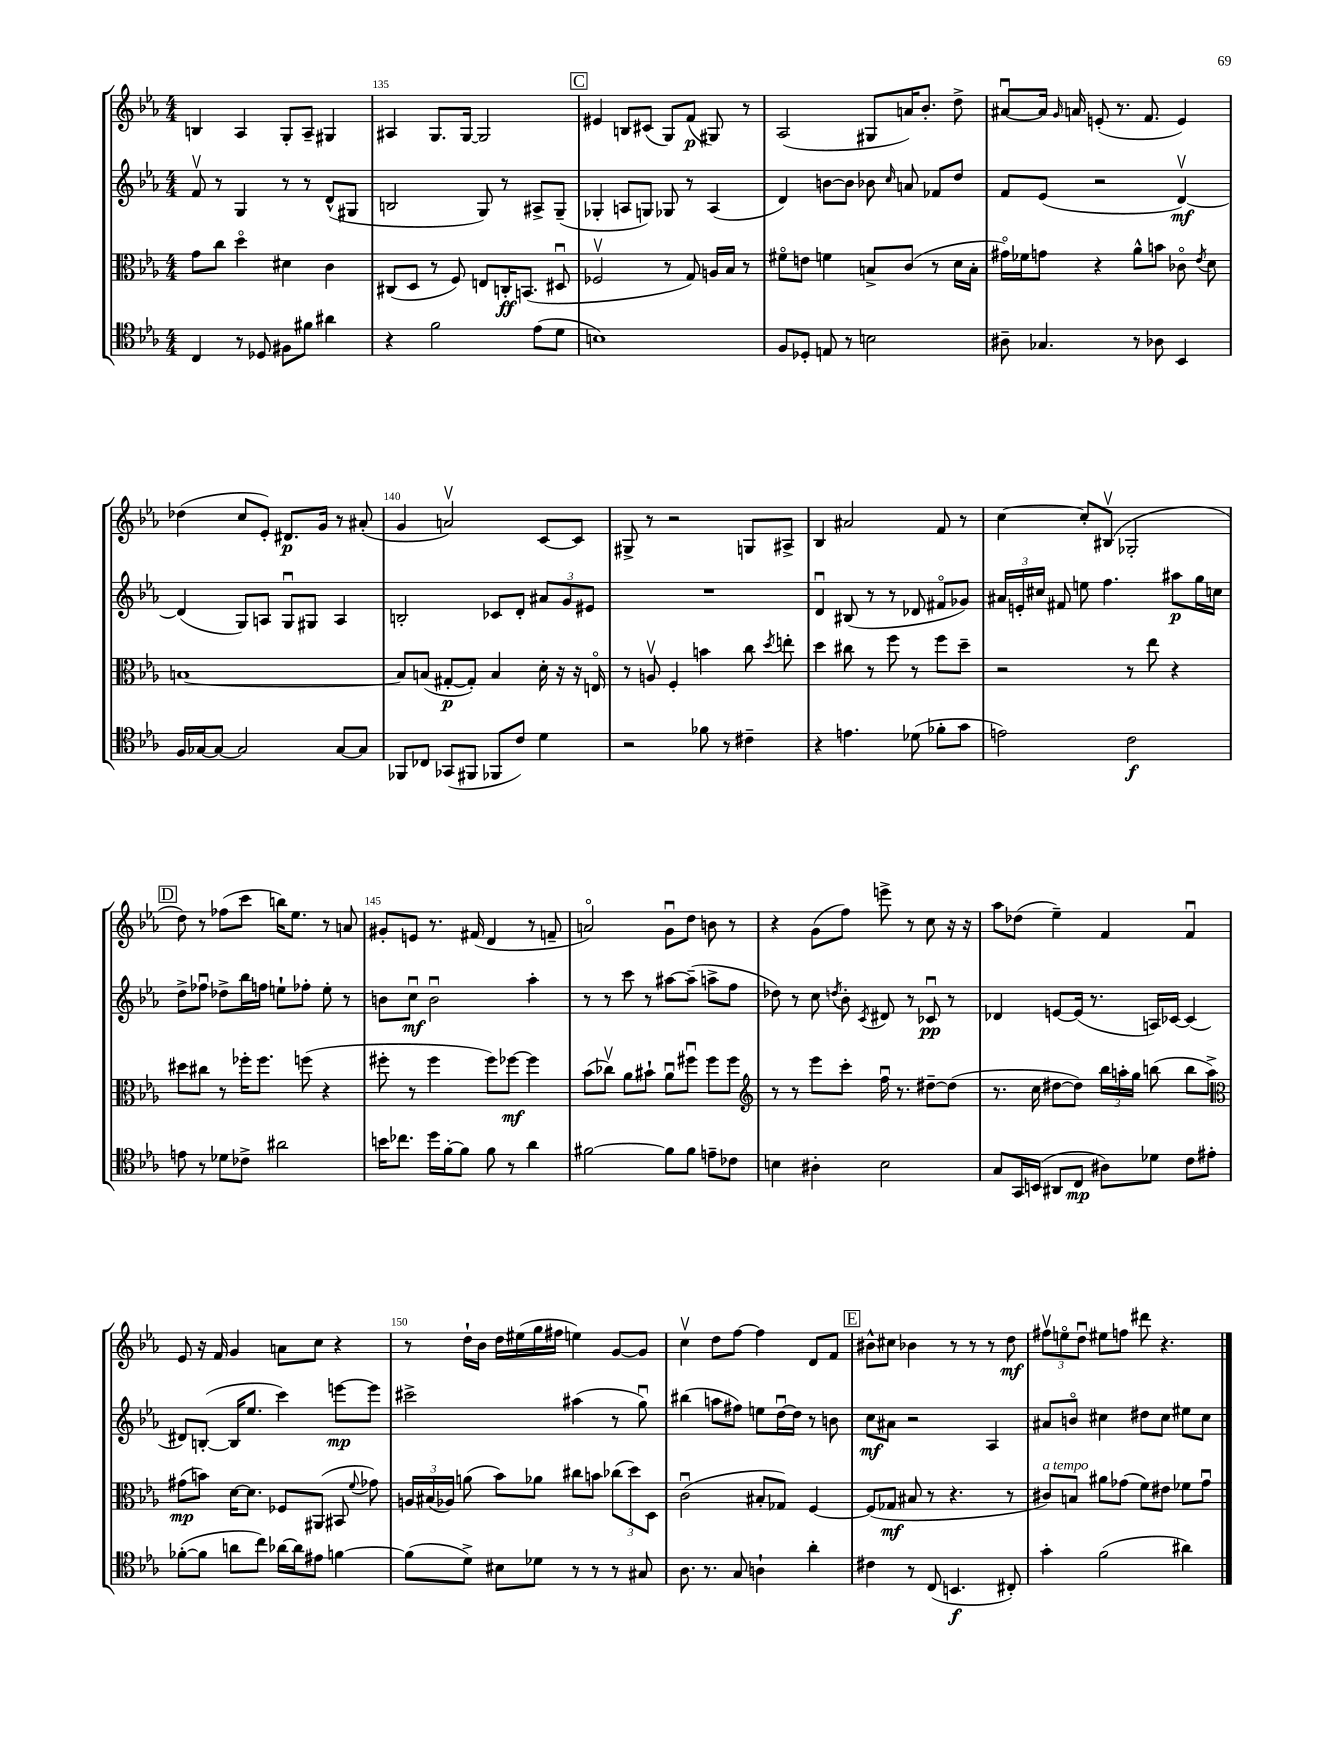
<<
\new StaffGroup <<
\new Staff = "s0" {
    \clef treble \key ees \major \numericTimeSignature \time 4/4
    \autoBeamOff b4 aes4 g8[-. aes8]-- gis4 |
    ais4 g8.[ g16]~ g2 |
    \mark \markup { \box "C" } eis'4 b8[ cis'8]( g8[) f'8]\p( gis8) r8 |
    aes2( gis8[ a'16) bes'8.]-. d''8-> |
    ais'8[~\downbow ais'16] \grace { g'16 } a'16 e'8-.( r8. f'8. e'4) |
    des''4( c''8[ ees'8]-.) dis'8.[\p g'16] r8 ais'8-.( |
    g'4 a'2\upbow) c'8[~ c'8] |
    gis8-> r8 r2 g8[ ais8]-> |
    bes4 ais'2 f'8 r8 |
    c''4~ c''8[-. bis8]\upbow( ges2-. |
    \mark \markup { \box "D" } d''8) r8 fes''8[( c'''8] b''16[) ees''8.] r8 a'8 |
    gis'8[-. e'8] r8. fis'16( d'4 r8 f'8-- |
    a'2\flageolet) g'8[\downbow d''8] b'8 r8 |
    r4 g'8[( f''8]) e'''8-> r8 c''8 r16 r16 |
    aes''8[ des''8]( ees''4--) f'4 f'4\downbow |
    ees'8 r16 f'16 g'4 a'8[ c''8] r4 |
    r8 d''16[-! bes'16] d''16[ eis''16( g''16 fis''16] e''4) g'8[~ g'8] |
    c''4\upbow d''8[ f''8]~ f''4 d'8[ f'8] |
    \mark \markup { \box "E" } bis'8[-^ cis''8] bes'4 r8 r8 r8 d''8\mf |
    \tuplet 3/2 { fis''8[\upbow e''8\flageolet d''8]\downbow } eis''8[ f''8] dis'''8 r4. \bar "|." |
}
\new Staff = "s1" {
    \clef treble \key ees \major \numericTimeSignature \time 4/4
    \autoBeamOff f'8\upbow r8 g4 r8 r8 d'8[-^( gis8] |
    b2 g8) r8 ais8[-> g8]--( |
    \mark \markup { \box "C" } ges4-. a8[ g8]) ges8 r8 a4( |
    d'4) b'8[~ b'8] bes'8 \grace { c''16 } a'8 fes'8[ d''8] |
    f'8[ ees'8]( r2 d'4~\upbow\mf) |
    d'4( g8[) a8] g8[\downbow gis8] a4 |
    b2-. ces'8[ d'8]-. \tuplet 3/2 { ais'8[ g'8 eis'8] } |
    R1 |
    d'4\downbow bis8( r8 r8 des'8 fis'8[\flageolet ges'8]) |
    \tuplet 3/2 { ais'16[ e'16-. cis''16] } fis'8 e''8 f''4. ais''8[\p g''16 c''16] |
    \mark \markup { \box "D" } d''8[-> fes''8]\downbow des''8[-> bes''16 f''16] e''8[-! fes''8]-. e''8-. r8 |
    b'8[ c''8]\downbow\mf b'2\downbow aes''4-. |
    r8 r8 c'''8 r8 ais''8[~ ais''8]--( a''8[-> f''8] |
    des''8) r8 c''8 \acciaccatura { d''8 } bes'8-. \acciaccatura { c'8 } dis'8 r8 ces'8\downbow\pp r8 |
    des'4 e'8[~ e'16]( r8. a16[) ces'16]~ ces'4( |
    dis'8[) b8]~-.( b16[ ees''8.] c'''4) e'''8[~\mp e'''8] |
    cis'''2-> ais''4( r8 g''8\downbow) |
    bis''4( a''8[ fis''8]) e''8[ d''16~\downbow d''16] r8 b'8 |
    \mark \markup { \box "E" } c''8[\mf ais'8] r2 aes4 |
    ais'8[ b'8]\flageolet cis''4 dis''8[ cis''8] eis''8[ cis''8] \bar "|." |
}
\new Staff = "s2" {
    \clef alto \key ees \major \numericTimeSignature \time 4/4
    \autoBeamOff g'8[ c''8] d''4\flageolet dis'4 c'4 |
    cis8[( d8] r8 f8) e8[ c16-.\ff b,8.]( dis8\downbow |
    \mark \markup { \box "C" } fes2\upbow r8 g8) a16[ bes16] r8 |
    fis'8[\flageolet e'8] f'4 b8[-> c'8]( r8 d'16[ b16]-. |
    gis'16[\flageolet) fes'16 g'8] r4 aes'8[-^ b'8] ces'8\flageolet \acciaccatura { ees'8 } d'8 |
    b1~ |
    b8[ b8]( gis8[~-.\p gis8]-.) b4 d'16-. r16 r16 e16\flageolet |
    r8 a8\upbow f4-. b'4 c''8 \acciaccatura { d''8 } e''8-. |
    d''4 cis''8 r8 f''8 r8 f''8[ d''8]-- |
    r2 r8 ees''8 r4 |
    \mark \markup { \box "D" } dis''8[ cis''8] r8 fes''16[-. fes''8.] f''8( r4 |
    fis''8-. r8 fis''4 fis''8[) fes''8]~\mf fes''4 |
    bes'8[( ces''8]\upbow) aes'8[ bis'8]-! aes'8[\downbow fis''8]\downbow fis''8[ fis''8] |
    \clef treble r8 r8 ees'''8[ c'''8]-. f''16\downbow r8. dis''8[~-- dis''8]( |
    r8. c''16 dis''8[~ dis''8]) \tuplet 3/2 { bes''16[ a''16-. g''16] } b''8( b''8[ a''8]->) |
    \clef alto gis'8[\mp( b'8]) d'16[~ d'8.] fes8[ ais,8]( bis,8 \appoggiatura { f'8 } ges'8) |
    \tuplet 3/2 { a16[ bis16( aes16]) } a'8( bes'8[) aes'8] cis''8[ b'8] \tuplet 3/2 { ces''8[( d''8) d8] } |
    c'2\downbow( bis8[-. ges8]) f4~ |
    \mark \markup { \box "E" } f8[( ges8]\mf bis8 r8 r4. r8 |
    cis'8[^\markup { \italic "a tempo" }) b8] ais'8[ ges'8]( f'8[) eis'8] fes'8[ ges'8]\downbow \bar "|." |
}
\new Staff = "s3" {
    \clef tenor \key ees \major \numericTimeSignature \time 4/4
    \autoBeamOff c4 r8 des8 fis8[ fis'8] ais'4 |
    r4 f'2 ees'8[( d'8] |
    \mark \markup { \box "C" } b1) |
    f8[ des8]-. e8 r8 b2 |
    ais8-- ges4. r8 aes8 bes,4 |
    f16[ ges16~ ges8]~ ges2 ges8[~ ges8] |
    fes,8[ ces8] ges,8[( fis,8] fes,8[ c'8]) d'4 |
    r2 fes'8 r8 cis'4-- |
    r4 e'4. des'8( fes'8[-. g'8] |
    e'2) c'2\f |
    \mark \markup { \box "D" } e'8 r8 des'8[ ces'8]-> ais'2 |
    b'16[ ces''8.] d''16[ f'16~-. f'8] f'8 r8 aes'4 |
    fis'2~ fis'8[ fis'8] e'8[-- ces'8] |
    b4 ais4-. b2 |
    g8[ g,16 b,16]( ais,8[ c8]\mp ais8[) des'8] c'8[ eis'8]-. |
    fes'8[~-.( fes'8] a'8[ c''8]) aes'16[~ aes'16 eis'8] f'4~ |
    f'8[( d'8]->) bis8[ des'8] r8 r8 r8 gis8 |
    aes8. r8. g8 a4-! aes'4-. |
    \mark \markup { \box "E" } cis'4 r8 c8( b,4.\f cis8-.) |
    g'4-. f'2( ais'4) \bar "|." |
}
>>
>>
\layout { \context { \Score currentBarNumber = #134 \override BarNumber.break-visibility = ##(#f #t #t) barNumberVisibility = #(every-nth-bar-number-visible 5) } }
